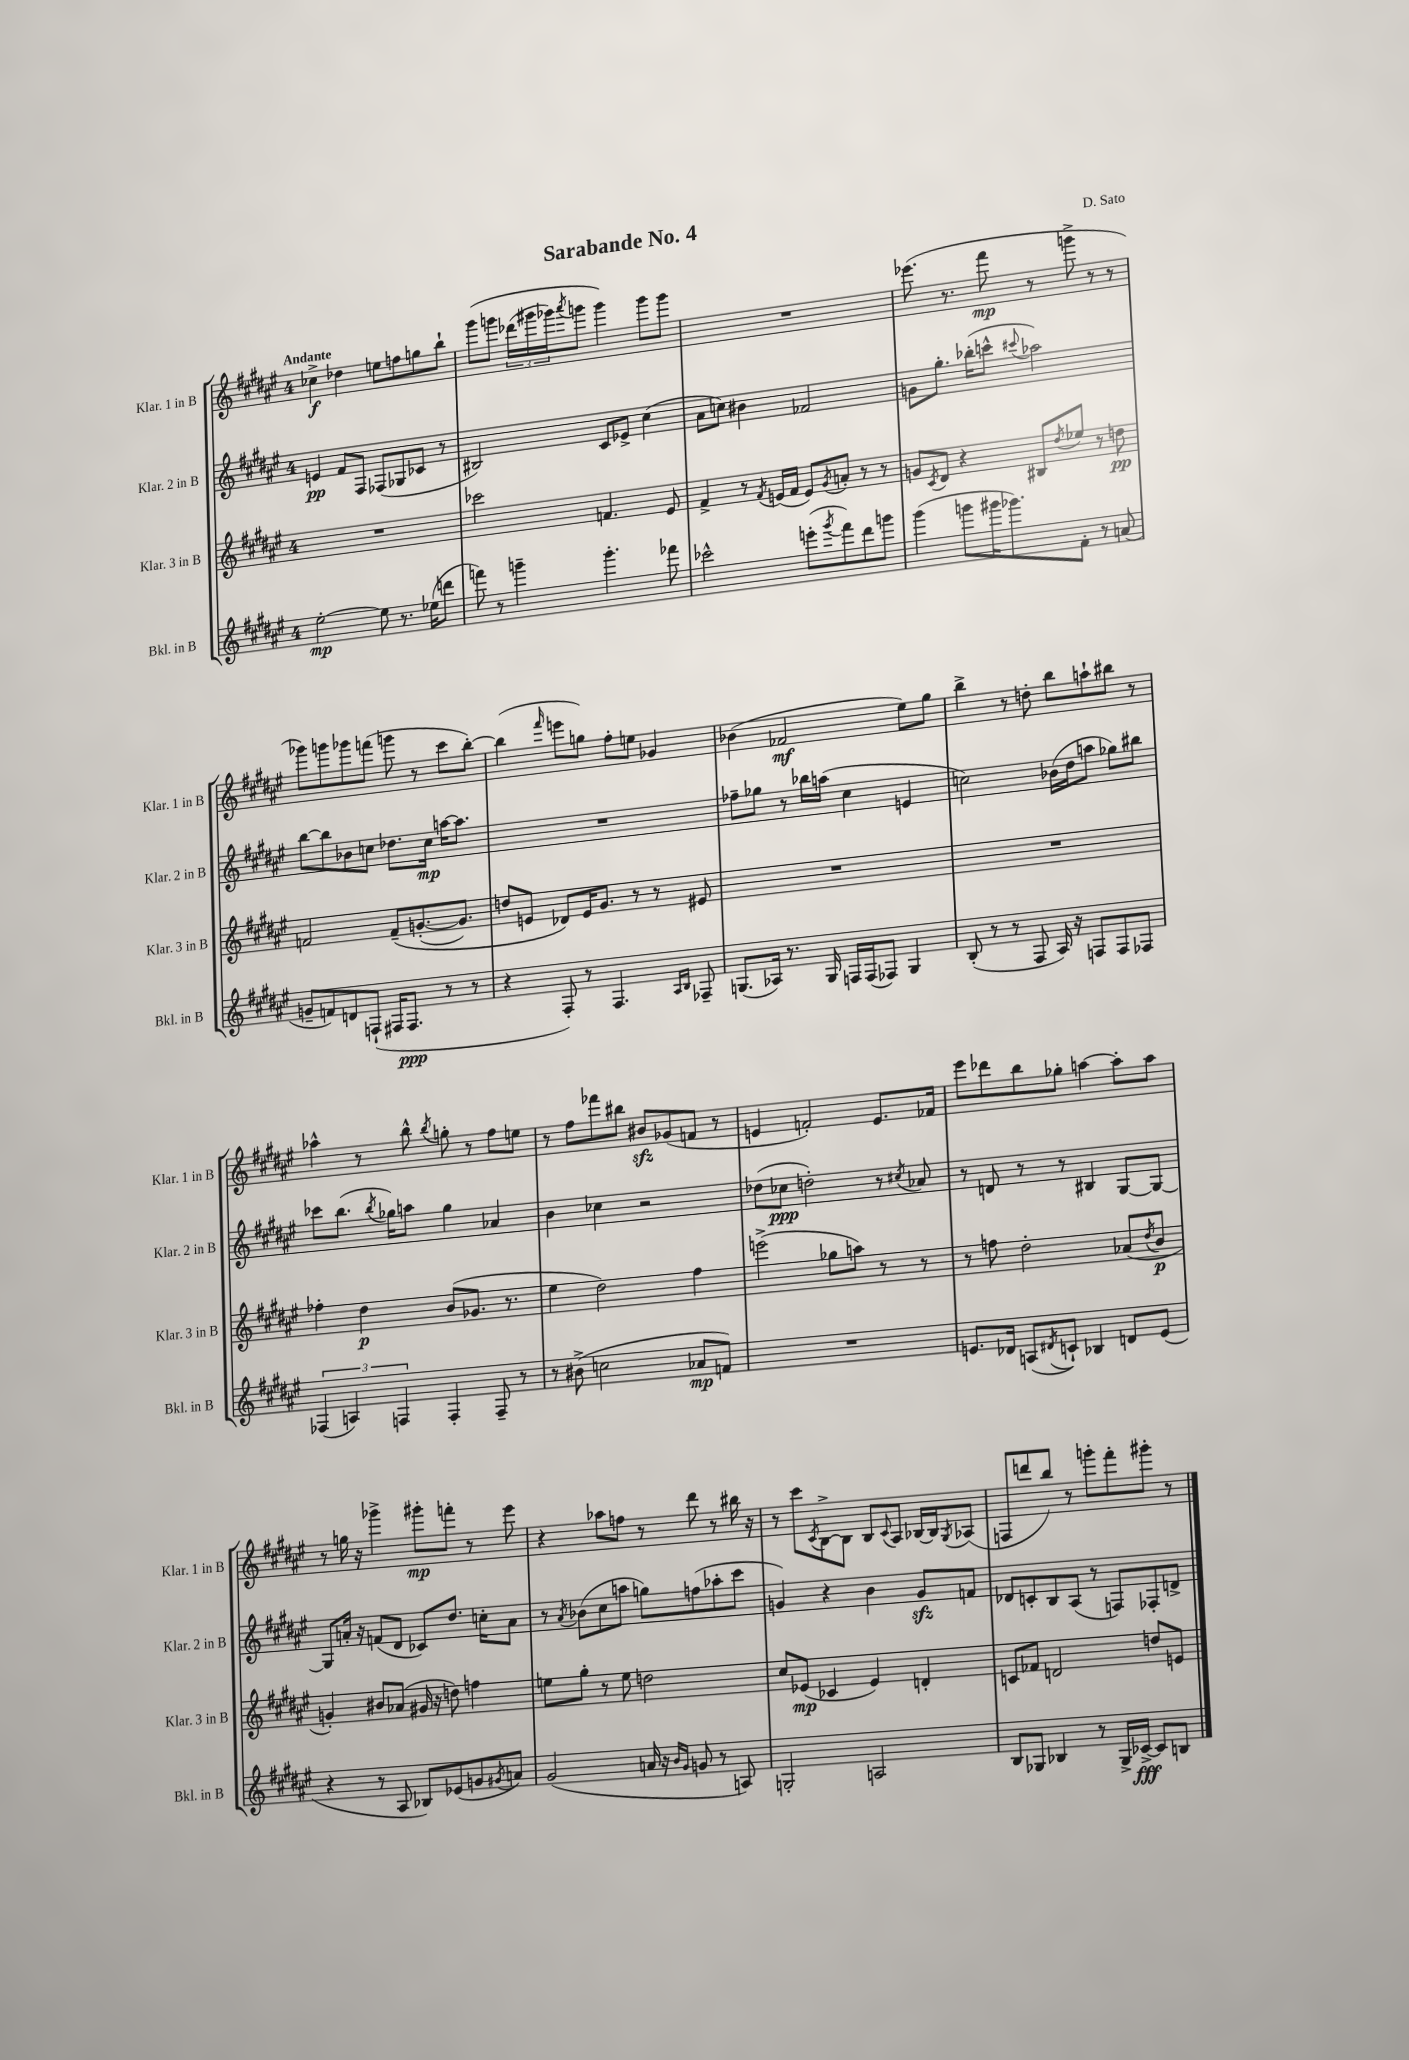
\header { title = "Sarabande No. 4" composer = "D. Sato" }
<<
\new StaffGroup <<
\new Staff = "s0" \with { instrumentName = "Klar. 1 in B" shortInstrumentName = "Klar. 1 in B" } {
    \clef treble \key fis \major \once \override Staff.TimeSignature.style = #'single-digit \time 4/4 \tempo "Andante"
    ces''4->\f des''4 e''8 f''8 g''8 b''8-! |
    gis'''8\( g'''8 \tuplet 3/2 { des'''16( gis'''16 ges'''16) } \acciaccatura { ais'''8 } g'''8 g'''4\) g'''8 g'''8 |
    R1 |
    ees'''8.( r8. fis'''8\mp r8 g'''8-> r8 r8 |
    ges'''8) g'''8 ges'''8 f'''8( g'''8 r8 cis'''8 b''8~-.) |
    b''4( \grace { fis'''16 } e'''8 g''8) fis''8-. e''8 ges'4 |
    bes'4( fes'2\mf eis''8) gis''8 |
    b''4-> r8 d''8-. b''8 a''8-! bis''8 r8 |
    aes''4-^ r8 b''8-^ \acciaccatura { b''8 } g''8-. r8 fis''8 e''8 |
    r8 fis''8 fes'''8 bis''8 bis'8\sfz ges'8( f'8 r8 |
    e'4 f'2-.) e'8. fes'16 |
    eis'''8 des'''8 b''8 ges''8-. a''4~ a''8-. a''8 |
    r8 g''16 r16 ges'''4-> gis'''8-.\mp f'''8-. r8 eis'''8 |
    r4 aes''8 f''8 r8 dis'''8 r8 bis''16 r16 |
    r8 cis'''8 \acciaccatura { cis'8 } b8~-> b8 b8 \appoggiatura { cis'8 } ais8 bes16~ bes16 \acciaccatura { gis8 } aes8( |
    f8 d'''8 b''8) r8 g'''8-. fis'''8-. gis'''8-. r8 \bar "|." |
}
\new Staff = "s1" \with { instrumentName = "Klar. 2 in B" shortInstrumentName = "Klar. 2 in B" } {
    \clef treble \key fis \major \once \override Staff.TimeSignature.style = #'single-digit \time 4/4
    e'4\pp fis'8 fis8 fes8( ges8 ces'8 r8 |
    bis2) cis'8 ees'8-> cis''4( |
    ais'8 c''8) bis'4 fes'2 |
    g'8 gis''8.-. bes''16-.( c'''8-^ \appoggiatura { cis'''8 } aes''2) |
    b''8~ b''8 bes'8 c''8 des''8. c''16\mp a''16~ a''8. |
    R1 |
    fes''8-- ges''8 r8 bes''16 a''16( cis''4 e'4 |
    c''2) bes'16( dis''16 a''8 ges''8) bis''8 |
    ces'''8 b''8.( \acciaccatura { b''8 } ges''16) a''8 ges''4 aes'4 |
    b'4 ces''4 r2 |
    des''8( ces''8\ppp d''2-.) r8 \acciaccatura { cis''8 } aes'8 |
    r8 d'8 r8 r8 bis4 gis8~ gis8~ |
    gis8 a'16-. r16 f'8( dis'8 ces'8) dis''8. c''16-. a'8 |
    r8 \acciaccatura { ais'8 } bes'8( cis''8 a''8 g''8) f''8( aes''8-. cis'''8 |
    g'4) r4 b'4 g'8\sfz f'8 |
    des'8 c'8-. b8 ais8( r8 f8) fes8-. d'8-> \bar "|." |
}
\new Staff = "s2" \with { instrumentName = "Klar. 3 in B" shortInstrumentName = "Klar. 3 in B" } {
    \clef treble \key fis \major \once \override Staff.TimeSignature.style = #'single-digit \time 4/4
    R1 |
    ces'''2 f'4. eis'8 |
    fis'4-> r8 \acciaccatura { fis'8 } e'16( fis'16 e'8) \acciaccatura { gis'8 } a'8-. r8 r8 |
    g'8 \acciaccatura { cis'8 } dis'8 r4 bis8 \acciaccatura { dis''8 } ees''8 r8 d''8\pp |
    f'2 f'8--\( g'8.~-.( g'8.) |
    d''8 e'8 des'8\) e'16 gis'8. r8 r8 eis'8 |
    R1 |
    R1 |
    fes''4-. dis''4\p b'8( ges'8. r8. |
    eis''4 dis''2) fis''4 |
    e'''2->( ges''8 a''8) r8 r8 |
    r8 f''8 dis''2-. aes'8( \acciaccatura { dis''8 } b'8\p |
    g'4-.) bis'8 aes'8( gis'16 r16 d''8) f''4 |
    e''8 gis''8-. r8 e''8 d''2 |
    cis''8 ees'8\mp( ces'4 ees'4) d'4-. |
    c'8 fes'8 d'2 d''8 e'8 \bar "|." |
}
\new Staff = "s3" \with { instrumentName = "Bkl. in B" shortInstrumentName = "Bkl. in B" } {
    \clef treble \key fis \major \once \override Staff.TimeSignature.style = #'single-digit \time 4/4
    eis''2~-.\mp eis''8 r8. ees''16( d'''8 |
    f'''8) r8 g'''4-- g'''4.-. fes'''8 |
    ces'''2-^ e'''8-.( \acciaccatura { gis'''8 } fis'''8) dis'''8 g'''8 |
    gis'''4( g'''8 gis'''16 ges'''8.) fis'8-. r8 a'8( |
    g'8-- f'8) d'8 f8-!( fis16 fis8.\ppp r8 r8 |
    r4 fis8-.) r8 fis4. \grace { ais16 b16 } fes8-- |
    g8.( aes16) r8. g16 f16 f16( fes8) g4 |
    b8-.( r8 r8 fis8 ais16) r16 f8 f8 fes8 |
    \tuplet 3/2 { fes4( a4) f4 } f4-. f8-- r8 |
    r8 bis'8->( c''2 aes'8\mp f'8) |
    R1 |
    e'8. des'16 a8( \acciaccatura { dis'8 } c'8-!) bes4 d'8 e'8( |
    r4 r8 ais8 bes8) ees'8( g'8 \acciaccatura { gis'8 } a'8) |
    gis'2( a'16 r16 \grace { b'16 gis'16 } g'8 r8 a8) |
    g2-. a2 |
    b8 ges8 bes4 r8 ges16-> ces'16~->\fff ces'8 b8 \bar "|." |
}
>>
>>
\layout { \context { \Score \remove "Bar_number_engraver" } }
